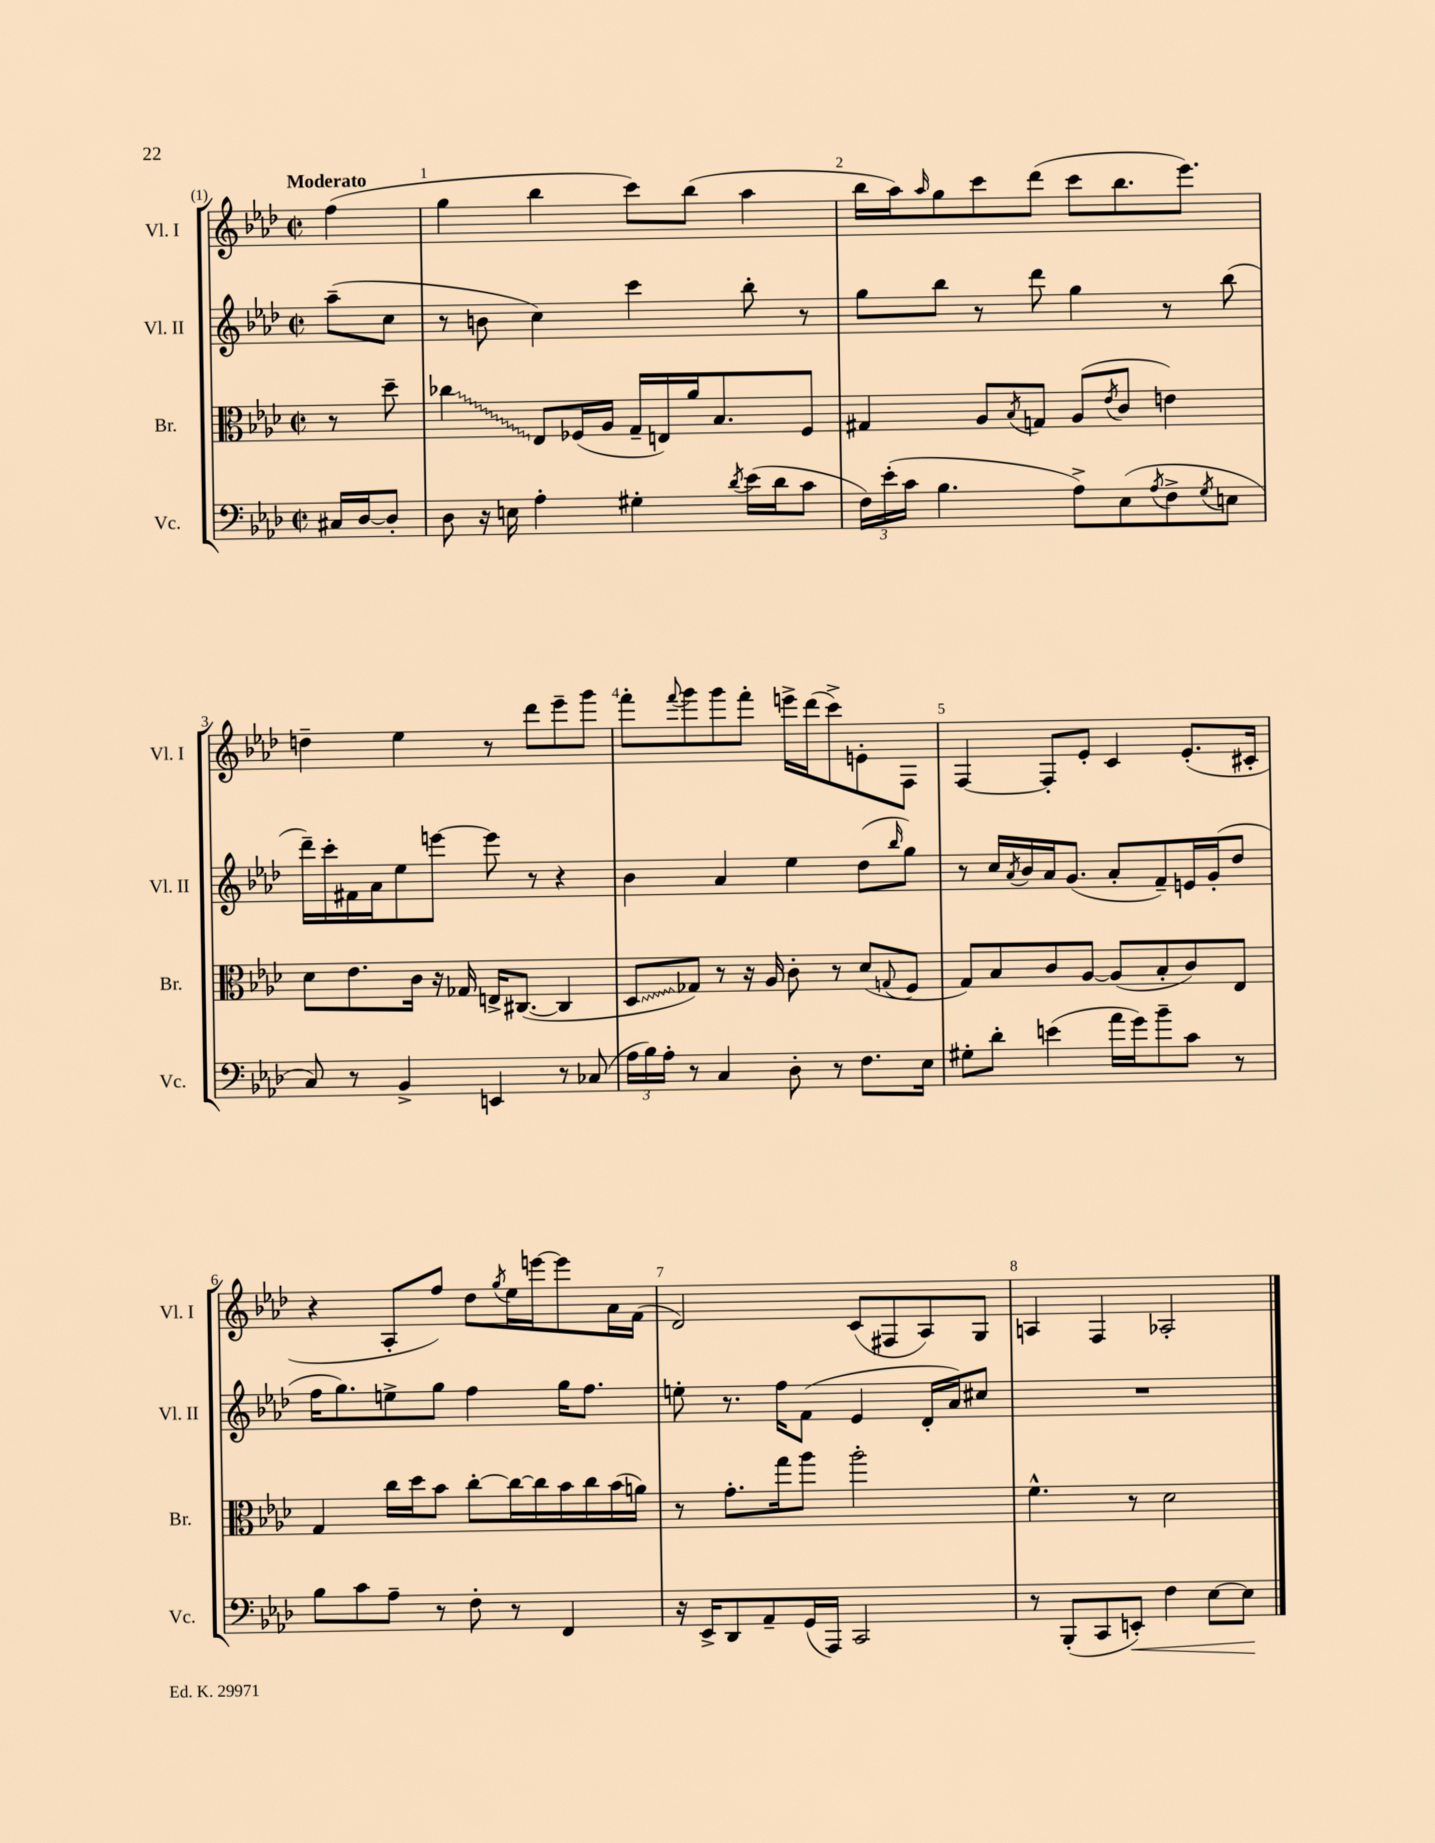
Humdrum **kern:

**kern	**kern	**kern	**kern
*staff4	*staff3	*staff2	*staff1
*clefF4	*clefC3	*clefG2	*clefG2
*k[b-e-a-d-]	*k[b-e-a-d-]	*k[b-e-a-d-]	*k[b-e-a-d-]
*M2/2	*M2/2	*M2/2	*M2/2
*met(c|)	*met(c|)	*met(c|)	*met(c|)
16C#	8r	(8aa-~	(4ff
[16D-	.	.	.
8D-']	8dd-~	8cc	.
=	=	=	=
8D-	4cc-	8r	4gg
16r	.	8b	.
16E	.	.	.
4A-'	8E-	4cc)	4bb-
.	(16F-	.	.
.	16A-	.	.
4G#'	16G~	4ccc	8ccc)
.	16E)	.	.
.	16a-	.	(8bb-
.	8.B-	.	.
8qd-	.	.	.
(16e-	.	8bb-'	4aa-
16d-	.	.	.
8c	8F-	8r	.
=	=	=	=
24F)	4G#	8gg	16bb-
(24e-'	.	.	.
.	.	.	16aa-)
24c	.	.	.
.	.	.	16qqaa-
4.B-	.	8bb-	8gg
.	8A-	8r	8ccc
.	8qB-	.	.
.	8G	8ddd-	(8ddd-
8A-^)	(8A-	4gg	8ccc
.	8qe-	.	.
(8E-	8c	.	8.bb-
8qA-	.	.	.
8F^	4e)	8r	.
.	.	.	8.eee-)
8qG	.	.	.
8E	.	(8bb-	.
=	=	=	=
8C)	8d-	16ddd-~)	4dd~
.	.	16ccc'	.
8r	8.e-	16f#	.
.	.	16a-	.
4BB-^	.	8ee-	4ee-
.	16c	.	.
.	16r	[8eee	.
.	16G-	.	.
4EE	16E^	8eee]	8r
.	([8.C#	.	.
.	.	8r	8ddd-
8r	4C#]	4r	8eee-~
(8C-	.	.	8ggg
=	=	=	=
24A-	8D-	4b-	8fff'
24B-)	.	.	.
24A-'	.	.	.
.	.	.	8qqfff
8r	8G-)	.	8ggg
4C	8r	4a-	8ggg
.	16r	.	8fff'
.	16A-	.	.
8D-'	8c'	4ee-	16eee^
.	.	.	(16ddd-
8r	8r	.	8ccc^)
8.F	(8d-	(8dd-	8e'
.	8qqG	16qqbb-	.
.	8F	8gg)	8F
16E-	.	.	.
=	=	=	=
8G#'	8G)	8r	[4F
8d-'	8B-	16cc	.
.	.	8qa-	.
.	.	16b-	.
(4e	8c	16a-	8F']
.	.	(8.g	.
.	[8A-	.	8e-'
16a-	(8A-]	8a-'	4c
16g)	.	.	.
8b-~	8B-'	8f~)	.
8c	8c)	16e	(8.e-'
.	.	(16g'	.
8r	8E-	8dd-	.
.	.	.	16c#'
=	=	=	=
8B-	4G	16ff	4r
.	.	8.gg)	.
8c	.	.	.
8A-~	16cc	8ee^	8A-'
.	16dd-	.	.
8r	8b-	8gg	8ff)
8F'	[8cc'	4ff	8dd-
.	.	.	8qgg
8r	16cc_	.	16ee-
.	16cc]	.	[16eee
4FF	16b-	16gg	8eee]
.	16cc	8.ff	.
.	(16b-	.	16a-
.	16a)	.	(16f
=	=	=	=
16r	8r	8ee'	2d-)
16EE-^	.	.	.
8DD-	8.g'	8.r	.
8AA-~	.	.	.
.	16gg	16ff	.
(16GG	8aa-	(8f	.
16AAA-)	.	.	.
2CC	2aa-'	4e-	(8c
.	.	.	8F#
.	.	16d-'	8A-)
.	.	16a-)	.
.	.	8cc#	8G
=	=	=	=
8r	4.f^^	1r	4A
(8BBB-'	.	.	.
8CC	.	.	4F
8EE')	8r	.	.
4F	2d-	.	2A-'
[8E-	.	.	.
8E-]	.	.	.
==	==	==	==
*-	*-	*-	*-
